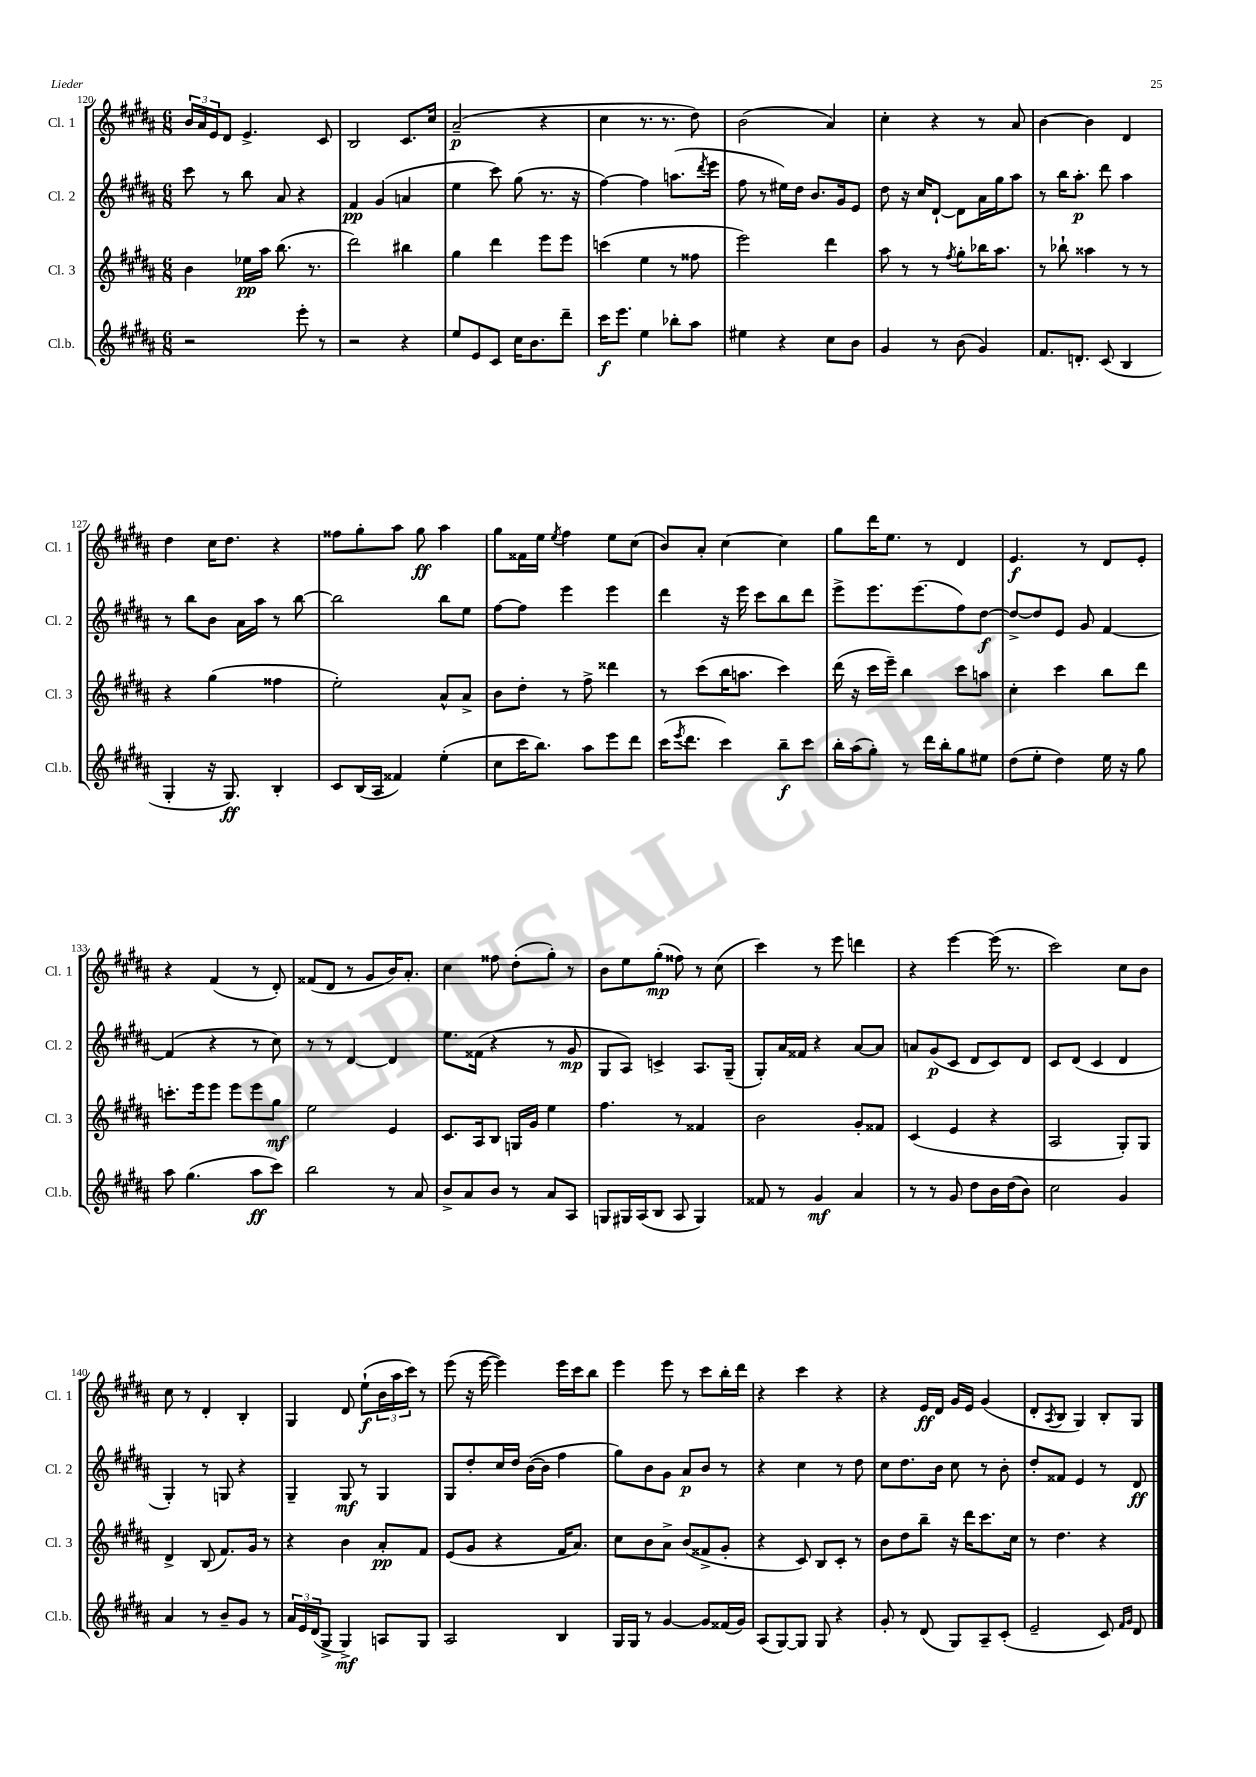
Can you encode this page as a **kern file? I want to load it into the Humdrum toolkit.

**kern	**kern	**kern	**kern
*staff4	*staff3	*staff2	*staff1
*clefG2	*clefG2	*clefG2	*clefG2
*k[f#c#g#d#a#]	*k[f#c#g#d#a#]	*k[f#c#g#d#a#]	*k[f#c#g#d#a#]
*M6/8	*M6/8	*M6/8	*M6/8
2r	4b\	8ccc#\	24b/LL
.	.	.	24a#/
.	.	.	24e/J
.	.	8r	8d#/J
.	16ee-\LL	8bb\	4.e^/
.	16aa#\JJ	.	.
.	(8.bb\	8a#/	.
8eee'\	.	4r	.
.	8.r	.	.
8r	.	.	8c#/
=	=	=	=
2r	2ddd#\)	4f#/	2B/
.	.	(4g#/	.
4r	4bb#\	4a/	8.c#/L
.	.	.	16cc#/Jk
=	=	=	=
8ee/L	4gg#\	4ee\	(2a#~/
8e/	.	.	.
8c#/J	4ddd#\	8ccc#\)	.
16cc#\LK	.	(8gg#\	.
8.b\	.	.	.
.	8eee\L	8.r	4r
8ddd#~\J	8eee\J	.	.
.	.	16r	.
=	=	=	=
16ccc#\LK	(4ccc\	[4ff#\)	4cc#\
8.eee\J	.	.	.
4ee\	4ee\	4ff#\]	8.r
.	.	.	8.r
8bb-'\L	8r	(8.aa\L	.
8aa#\J	8ff##\	.	8dd#\)
.	.	8qddd#/	.
.	.	16eee\Jk	.
=	=	=	=
4ee#\	2eee\)	8ff#\	(2b\
.	.	8r	.
4r	.	16ee#\LL)	.
.	.	16dd#\JJ	.
.	.	8.b/L	.
8cc#\L	4ddd#\	.	4a#/)
.	.	16g#/k	.
8b\J	.	8e/J	.
=	=	=	=
4g#/	8aa#\	8dd#\	4cc#'\
.	8r	16r	.
.	.	16cc#/LK	.
8r	8r	[8d#`/J	4r
.	8qff#/	.	.
(8b\	8gg#'\L	8d#\]L	.
4g#/)	16bb-\K	16a#\L	8r
.	8.aa#\J	16gg#\J	.
.	.	8aa#\J	8a#/
=	=	=	=
8.f#/L	8r	8r	[4b\
.	8bb-`\	16bb\LK	.
8.d'/J	.	8.aa#'\J	.
.	4aa##\	.	4b\]
(8c#/	.	8ddd#\	.
4B/	8r	4aa#\	4d#/
.	8r	.	.
=	=	=	=
4G#'/	4r	8r	4dd#\
.	.	8bb\L	.
16r	(4gg#\	8b\J	16cc#\LK
8.G#/)	.	.	8.dd#\J
.	.	16a#\LL	.
.	.	16aa#\JJ	.
4B'/	4ff##\	8r	4r
.	.	[8bb\	.
=	=	=	=
8c#/L	2ee'\)	2bb\]	8ff##\L
(16B/L	.	.	8gg#'\
16A#/JJ	.	.	.
4f##/)	.	.	8aa#\J
.	.	.	8gg#\
(4ee'\	8a#^^/L	8bb\L	4aa#\
.	8a#^/J	8ee\J	.
=	=	=	=
8cc#\L	8b\L	[8ff#\L	8gg#\L
16ccc#\K	8dd#'\J	8ff#\]J	16f##\L
8.bb\J)	.	.	16ee\JJ
.	.	.	8qee/
.	8r	4eee\	4ff#\
8aa#\L	8ff#^\	.	.
8eee\	4ddd##\	4eee\	8ee\L
8ddd#\J	.	.	(8cc#\J
=	=	=	=
(16ccc#\LK	8r	4ddd#\	8b/L)
8qeee/	.	.	.
8.ddd#\J	.	.	.
.	(8ccc#\L	.	8a#'/J
4ccc#\)	16bb\K	16r	[4cc#\
.	8.aa\J	16eee\	.
.	.	8ccc#\L	.
8bb~\L	4ccc#\)	8bb\	4cc#\]
8ccc#\J	.	8ddd#\J	.
=	=	=	=
16bb'\LL	(16ddd#\	8eee^\L	8gg#\L
(16aa#\J	16r	.	.
8gg#'\J)	16ccc#\LL	8.eee\	16ddd#\K
.	16eee~\JJ)	.	8.ee\J
8r	4bb\	.	.
.	.	(8.eee\	.
16ddd#\LL	.	.	8r
16bb'\J	.	.	.
8gg#\	8ccc#\L	8ff#\)	4d#/
8ee#\J	8aa\J	[8dd#\J	.
=	=	=	=
(8dd#\L	4cc#'\	8dd#^/_L	4.e/
8ee'\J	.	8dd#/]	.
4dd#\)	4ccc#\	8e/J	.
.	.	8g#/	8r
16ee\	8bb\L	[4f#/	8d#/L
16r	.	.	.
8gg#\	8ddd#\J	.	8e'/J
=	=	=	=
8aa#\	8.ccc'\L	(4f#/]	4r
(4.gg#\	.	.	.
.	16eee\k	.	.
.	8eee\J	4r	(4f#/
.	8eee\L	.	.
8aa#\L	8eee\	8r	8r
8ccc#\J)	8gg#\J	8cc#\)	8d#'/)
=	=	=	=
2bb\	2ee\	8r	(8f##/L
.	.	8r	8d#/J
.	.	[4d#/	8r
.	.	.	8g#/L
8r	4e/	4d#/]	16b/K)
.	.	.	8.a#'/J
8a#/	.	.	.
=	=	=	=
8b^/L	8.c#/L	8.ee\L	4cc#\
8a#/	.	.	.
.	16A#/k	(16f##\Jk	.
8b/J	8B/J	4r	8ff##\
8r	16G/LL	.	(8dd#'\L
.	16g#/JJ	.	.
8a#/L	4ee\	8r	8gg#'\J)
8A#/J	.	8g#/	8r
=	=	=	=
8G/L	4.ff#\	8G#/L	8b\L
16G#/L	.	8A#/J)	8ee\
(16A#/J	.	.	.
8B/J	.	4c^/	(8gg#'\J
8A#/	8r	.	8ff##\)
4G#/)	4f##/	8.A#/L	8r
.	.	.	(8cc#\
.	.	(16G#~/Jk	.
=	=	=	=
8f##/	2b\	8G#'/L)	4ccc#\)
8r	.	16a#/L	.
.	.	16f##/JJ	.
4g#/	.	4r	8r
.	.	.	8eee\
4a#/	8g#'/L	[8a#/L	4ddd\
.	8f##/J	8a#/]J	.
=	=	=	=
8r	(4c#/	8a/L	4r
8r	.	(8g#/	.
8g#/	4e/	8c#/J	[4eee\
8dd#\L	.	8d#/L	.
16b\L	4r	8c#/)	(16eee\]
(16dd#\J	.	.	8.r
8b\J)	.	8d#/J	.
=	=	=	=
2cc#\	2A#/	8c#/L	2ccc#\)
.	.	(8d#/J	.
.	.	4c#/	.
4g#/	8G#'/L)	4d#/	8cc#\L
.	8G#/J	.	8b\J
=	=	=	=
4a#/	4d#^/	4G#'/)	8cc#\
.	.	.	8r
8r	(8B/	8r	4d#'/
8b~/L	8.f#/L)	8G/	.
8g#/J	.	4r	4B'/
.	16g#/Jk	.	.
8r	8r	.	.
=	=	=	=
24a#/LL	4r	4G#~/	4G#/
24e/	.	.	.
(24d#/J	.	.	.
8G#^/J	.	.	.
4G#^/)	4b\	8G#/	8d#/
.	.	8r	(8ee`\L
8A/L	8a#'/L	4G#/	24b\L
.	.	.	24aa#\
.	.	.	24ccc#\JJ)
8G#/J	8f#/J	.	8r
=	=	=	=
2A#/	(8e/L	8G#/L	(8eee\
.	8g#/J	8dd#'/	16r
.	.	.	[16eee\
.	4r	16cc#/L	4eee\])
.	.	16dd#/JJ	.
.	.	([16b\LL	.
.	.	16b\]JJ	.
4B/	16f#/LK	4ff#\	16eee\LL
.	8.a#/J)	.	16ccc#\J
.	.	.	8bb\J
=	=	=	=
16G#/LL	8cc#\L	8gg#\L)	4eee\
16G#/JJ	.	.	.
8r	8b\	8b\	.
[4g#/	8a#^\J	8g#\J	8eee\
.	(8b/L	8a#/L	8r
8g#/]L	8f##^/	8b/J	8ccc#\L
(16f##/L	8g#'/J	8r	16bb'\L
16g#/JJ)	.	.	16ddd#\JJ
=	=	=	=
(8A#/L	4r	4r	4r
[8G#/)	.	.	.
8G#/]J	8c#/)	4cc#\	4ccc#\
8G#/	8B/L	.	.
4r	8c#'/J	8r	4r
.	8r	8dd#\	.
=	=	=	=
8g#'/	8b\L	8cc#\L	4r
8r	8dd#\	8.dd#\	.
(8d#/	8bb~\J	.	16e/LL
.	.	16b\Jk	16d#/JJ
8G#/L)	16r	8cc#\	16g#/LL
.	16ddd#\LK	.	16e/JJ
8A#~/	8.ccc#\	8r	(4g#/
(8c#'/J	.	8b'\	.
.	16cc#\Jk	.	.
=	=	=	=
2e~/	8r	8dd#'/L	8d#'/L
.	.	.	8qA#/
.	4.dd#\	8f##/J	8B/J
.	.	4e/	4G#/)
8c#/)	4r	8r	8B'/L
16qqf#/LL	.	.	.
16qqg#/JJ	.	.	.
8d#/	.	8d#/	8G#/J
==	==	==	==
*-	*-	*-	*-
